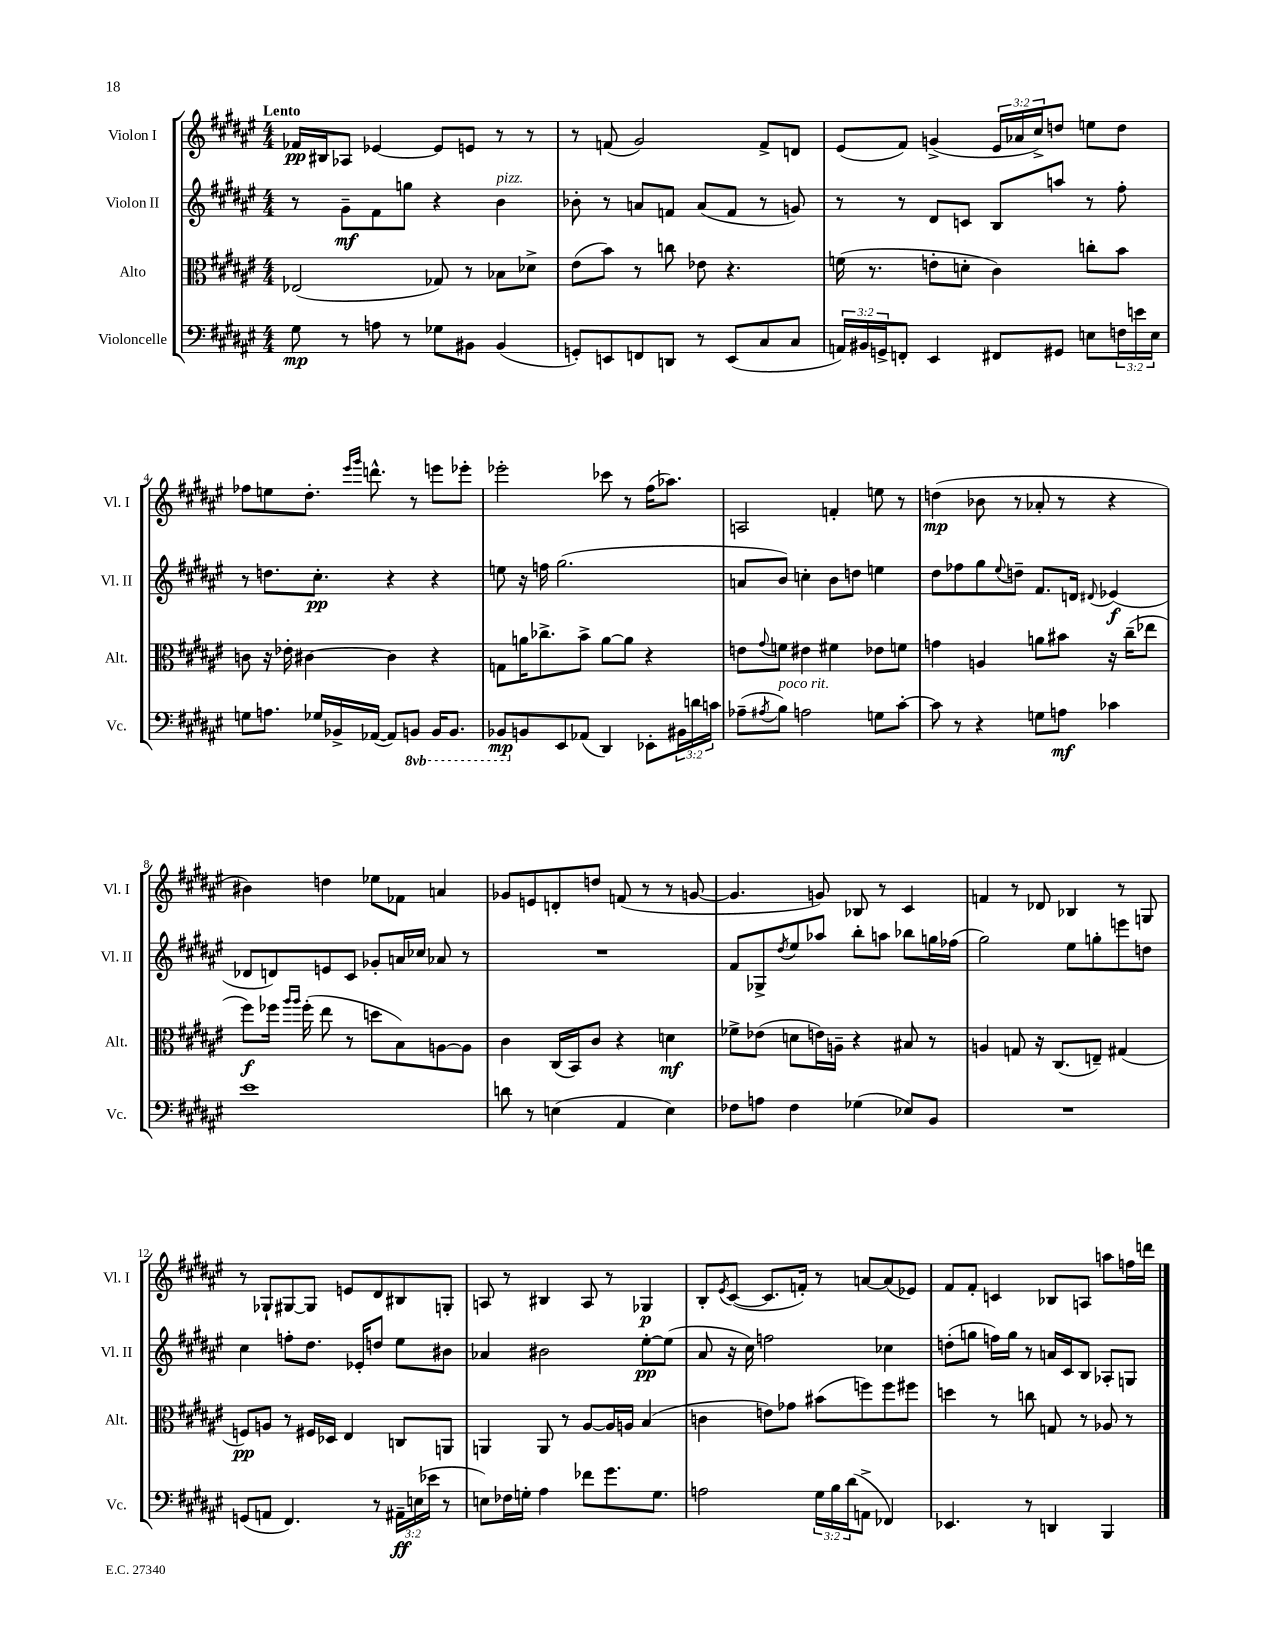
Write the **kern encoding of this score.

**kern	**kern	**kern	**kern
*staff4	*staff3	*staff2	*staff1
*clefF4	*clefC3	*clefG2	*clefG2
*k[f#c#g#d#a#e#]	*k[f#c#g#d#a#e#]	*k[f#c#g#d#a#e#]	*k[f#c#g#d#a#e#]
*M4/4	*M4/4	*M4/4	*M4/4
8G#	(2E-	8r	16f-
.	.	.	16B#
8r	.	8g#~	8A-
8A	.	8f#	[4e-
8r	.	8gg	.
8G-	8G-)	4r	8e-]
8BB#	8r	.	8e
(4BB#	8B-	4b	8r
.	8d-^	.	8r
=	=	=	=
8GG')	(8e#	8b-'	8r
8EE	8b)	8r	(8f
8FF	8r	8a	2g#)
8DD	8cc	8f	.
8r	8e-	(8a	.
(8EE	4.r	8f	.
8C#	.	8r	8f^
8C#	.	8g)	8d
=	=	=	=
24AA)	(16f	8r	(8e#
24BB#	.	.	.
.	8.r	.	.
24GG^	.	.	.
8FF'	.	8r	8f#)
4EE#	8e'	8d#	(4g^
.	8d'	8c	.
8FF#	4c#)	8B	24e#
.	.	.	24a-
.	.	.	24cc#^)
8GG#	.	8aa	8dd
8E	8cc'	8r	8ee
24F	8b	8ff#'	8dd
24e	.	.	.
24E	.	.	.
=	=	=	=
8G	8c	8r	8ff-
8.A	16r	8.dd	8ee
.	16e-'	.	.
.	[4c#	.	8.dd#'
16G-	.	8.cc#'	.
16BB-^	.	.	.
.	.	.	16qqeee#
.	.	.	16qqggg#
([16AA-	.	.	8.ddd^^
8AA-])	4c#]	4r	.
8BBB	.	.	8r
16BBB	4r	4r	8eee
8.BBB	.	.	.
.	.	.	8eee-'
=	=	=	=
8BBB-	8G	8ee	2eee-'
8BB	16a	16r	.
.	8.cc-^	16ff	.
8EE#	.	(2.gg#	.
(8AA-	8b^	.	.
4DD#)	[8a	.	8ccc-
.	8a]	.	8r
8EE-'	4r	.	(16ff#
.	.	.	8.aa-)
24BB#	.	.	.
24d	.	.	.
24c	.	.	.
=	=	=	=
(8A-~	8e	8a	2A
8qA#	8qqg#	.	.
8B)	8f	8b)	.
2A	4e#	4cc'	.
.	4f#	8b	4f'
.	.	8dd	.
8G	8e-	4ee	8ee
[8c#'	8f	.	8r
=	=	=	=
8c#]	4g	8dd#	(4dd
8r	.	8ff-	.
4r	4A	8gg#	8b-
.	.	8qqee#	.
.	.	8dd~	8r
8G	8a	8.f#	8a-'
8A	8b#	.	8r
.	.	16d	.
.	.	8qqd#	.
4c-	16r	(4e-	4r
.	(16cc#~	.	.
.	8ee-	.	.
=	=	=	=
1e#	8ff#)	8d-	4b#)
.	16ff-	8d)	.
.	16qqaa#	.	.
.	16qqaa#	.	.
.	(16ff-'	.	.
.	8ee#	8e	4dd
.	8r	8c#	.
.	8dd	8g-'	8ee-
.	8B)	16a	8f-
.	.	16cc-	.
.	[8A	8a-	4a
.	8A]	8r	.
=	=	=	=
8d	4c#	1r	8g-
8r	.	.	8e
(4E	(16C#	.	8d'
.	16BB)	.	.
.	8c#	.	8dd
4AA#	4r	.	(8f
.	.	.	8r
4E)	4d	.	8r
.	.	.	[8g
=	=	=	=
8F-	8f-^	8f#	4.g]
8A	(8e-	8G-^	.
.	.	8qdd#	.
4F-	8d	8ee#	.
.	16e)	8aa-	8g)
.	16A~	.	.
(4G-	4r	8bb'	8B-
.	.	8aa	8r
8E-)	8B#	8bb-	4c#
8BB	8r	16gg	.
.	.	(16ff-	.
=	=	=	=
1r	4A	2gg#)	4f
.	8G	.	8r
.	16r	.	8d-
.	(8.C#	.	.
.	.	8ee#	4B-
.	8E~)	8gg'	.
.	(4G#	8eee	8r
.	.	8dd	8G
=	=	=	=
(8GG	8F)	4cc#	8r
8AA	8A	.	8G-`
4.FF#)	8r	8ff'	[8G#
.	16F#	8.dd#	8G#]
.	16D-	.	.
.	4E#	.	8e
.	.	16e-'	.
8r	.	8dd	8d#
24AA#~	8C	8ee#	8B#
(24E	.	.	.
24e-	.	.	.
8r	8AA	8b#	8G'
=	=	=	=
8E)	4AA	4a-	8A
16F-	.	.	8r
16G'	.	.	.
4A#	8AA	2b#	4B#
.	8r	.	.
8f-	[8A#	.	8A
8.g#	16A#]	.	8r
.	16A	.	.
.	(4B	[8ee#'	4G-
8.G	.	.	.
.	.	(8ee#]	.
=	=	=	=
2A	4c	8a#	8B'
.	.	.	8qe#
.	.	16r	([8c#
.	.	16cc#)	.
.	8e)	2ff	8.c#]
.	8g-	.	.
.	.	.	16f')
24G#	(8b#	.	8r
24B	.	.	.
(24d#	.	.	.
8AA^	8ff)	.	[8a
4FF-)	8ff	4cc-	(8a]
.	8ff#	.	8e-)
=	=	=	=
4.EE-	4dd	(8dd'	8f#
.	.	8gg	8f#'
.	8r	16ff)	4c
.	.	16gg	.
8r	8cc	8r	.
4DD	8G	16a	8B-
.	.	16c#	.
.	8r	8B	8A
4BBB	8A-	8A-'	8aa
.	8r	8G	16ff
.	.	.	16ddd
==	==	==	==
*-	*-	*-	*-
